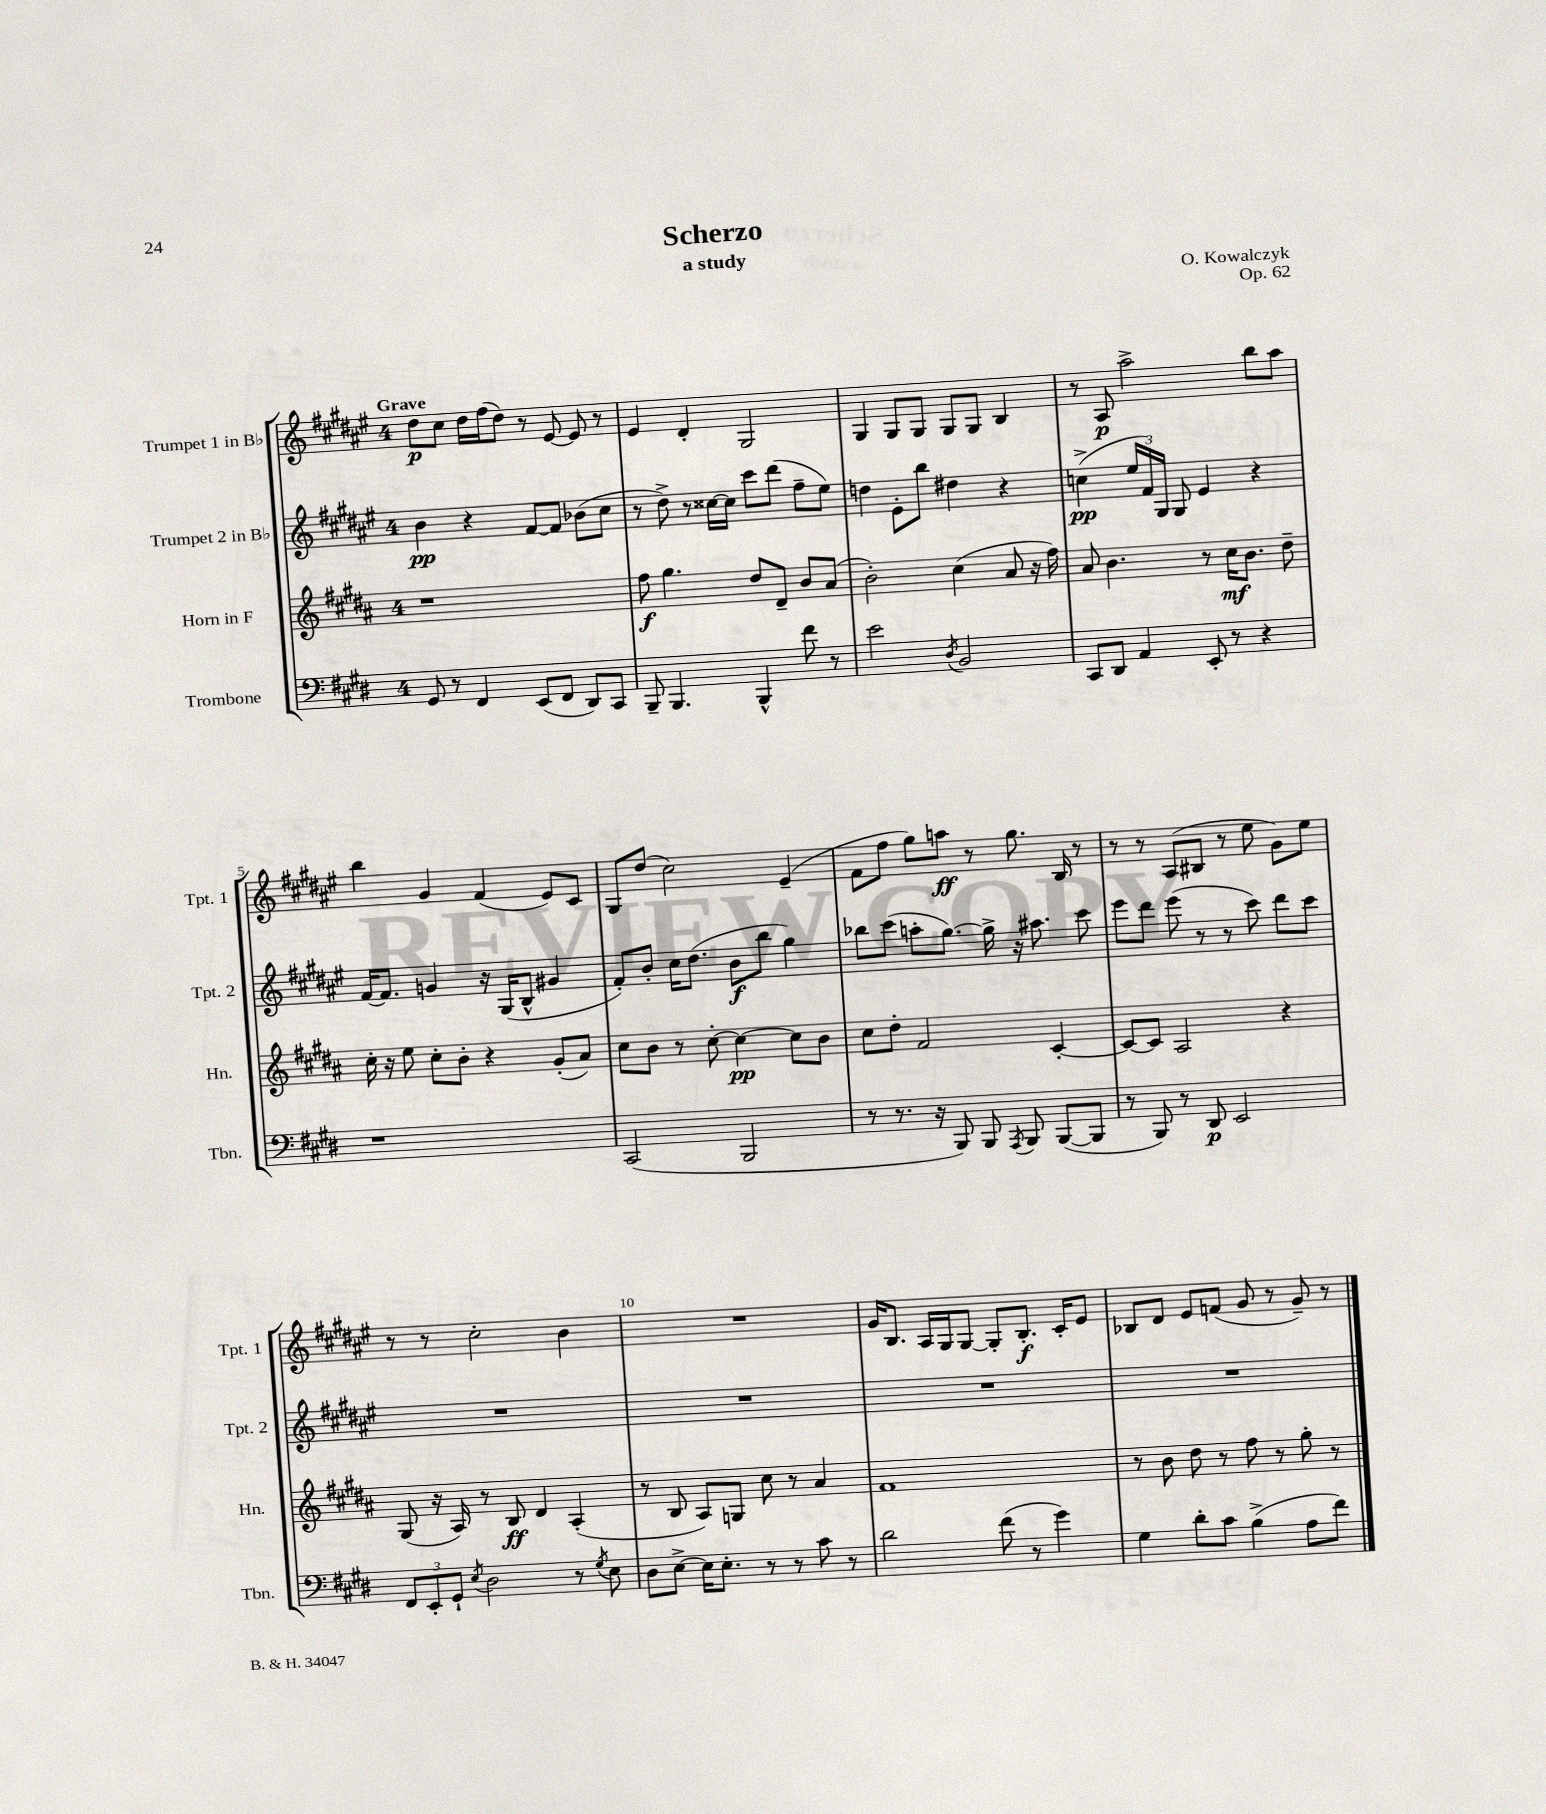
\header { title = "Scherzo" composer = "O. Kowalczyk" subtitle = "a study" opus = "Op. 62" }
<<
\new StaffGroup <<
\new Staff = "s0" \with { instrumentName = "Trumpet 1 in Bb" shortInstrumentName = "Tpt. 1" } {
    \clef treble \key fis \major \once \override Staff.TimeSignature.style = #'single-digit \time 4/4 \tempo "Grave"
    \autoBeamOff dis''8[\p cis''8] dis''16[ fis''16( dis''8]) r8 eis'8~ eis'8 r8 |
    eis'4 dis'4-. gis2 |
    gis4 gis8[ gis8] gis8[ gis8] b4 |
    r8 ais8\p ais''2-> b''8[ ais''8] |
    b''4 gis'4 fis'4( eis'8[) cis'8] |
    gis8[ dis''8]( cis''2) eis'4--( |
    fis'8[ fis''8] gis''8[) a''8]\ff r8 gis''8. b16 r8 |
    r8 r8 ais8[( bis8] r8 eis''8 gis'8[) eis''8] |
    r8 r8 cis''2-. b'4 |
    R1 |
    gis'16[ b8.] ais16[ gis16 gis8]~ gis8[-. b8.]-.\f cis'16[-. eis'8] |
    bes8[ dis'8] eis'8[ f'8]( gis'8 r8 gis'8--) r8 \bar "|." |
}
\new Staff = "s1" \with { instrumentName = "Trumpet 2 in Bb" shortInstrumentName = "Tpt. 2" } {
    \clef treble \key fis \major \once \override Staff.TimeSignature.style = #'single-digit \time 4/4
    \autoBeamOff b'4\pp r4 fis'8[~ fis'8] bes'8[( cis''8] |
    r8 dis''8->) r8 cisis''16[~ cisis''16] cis'''8[ dis'''8]( fis''8[-- eis''8]) |
    d''4 eis'8[-. b''8] dis''4 r4 |
    c''4->\pp( \tuplet 3/2 { eis''16[ fis'16) gis16] } gis8 eis'4 r4 |
    fis'16[~ fis'8.] g'4 r16 gis16[( b8]-^ gis'4 |
    fis'8[-.) b'8]-. cis''16[ dis''8.]( b'8[\f b''8] gis''4) |
    bes''8[ cis'''8]( a''8[-. gis''8.]~) gis''16-> r16 ais''8. cis'''8 |
    eis'''8[ dis'''8] eis'''8( r8 r8 cis'''8) dis'''8[ cis'''8] |
    R1 |
    R1 |
    R1 |
    R1 \bar "|." |
}
\new Staff = "s2" \with { instrumentName = "Horn in F" shortInstrumentName = "Hn." } {
    \clef treble \key b \major \once \override Staff.TimeSignature.style = #'single-digit \time 4/4
    \autoBeamOff r1 |
    fis''8\f gis''4. dis''8[ dis'8]-- b'8[ ais'8]( |
    b'2-.) cis''4( ais'8 r16 fis''16) |
    ais'8 b'4. r8 cis''16[\mf b'8.] dis''8-- |
    cis''16-. r16 e''8 cis''8[-. b'8]-. r4 gis'8[-.( ais'8]) |
    cis''8[ b'8] r8 cis''8~-. cis''4~\pp cis''8[ b'8] |
    cis''8[ dis''8]-. fis'2 cis'4~-. |
    cis'8[~ cis'8] ais2 r4 |
    gis8( r16 ais16) r8 b8\ff dis'4 ais4-.( |
    r8 b8 ais8[) g8] cis''8 r8 ais'4 |
    fis'1 |
    r8 b'8 dis''8 r8 fis''8 r8 gis''8-. r8 \bar "|." |
}
\new Staff = "s3" \with { instrumentName = "Trombone" shortInstrumentName = "Tbn." } {
    \clef bass \key e \major \once \override Staff.TimeSignature.style = #'single-digit \time 4/4
    \autoBeamOff gis,8 r8 fis,4 e,8[( fis,8] dis,8[) cis,8] |
    b,,8-- b,,4. b,,4-^ fis'8 r8 |
    e'2 \acciaccatura { dis8 } b,2 |
    cis,8[ dis,8] a,4 e,8-. r8 r4 |
    r1 |
    cis,2( b,,2 |
    r8 r8. r16 b,,8) b,,8 \acciaccatura { a,,8 } b,,8 b,,8[~( b,,8] |
    r8 b,,8) r8 dis,8\p e,2 |
    \tuplet 3/2 { fis,8[ e,8-. gis,8]-! } \acciaccatura { e8 } dis2 r8 \acciaccatura { gis8 } e8 |
    dis8[ e8]~-> e16[ e8.]-. r8 r8 cis'8 r8 |
    dis'2 fis'8( r8 gis'4) |
    gis4 dis'8[-. cis'8] b4->( a8[ fis'8]) \bar "|." |
}
>>
>>
\layout { \context { \Score \override BarNumber.break-visibility = ##(#f #t #t) barNumberVisibility = #(every-nth-bar-number-visible 5) } }
